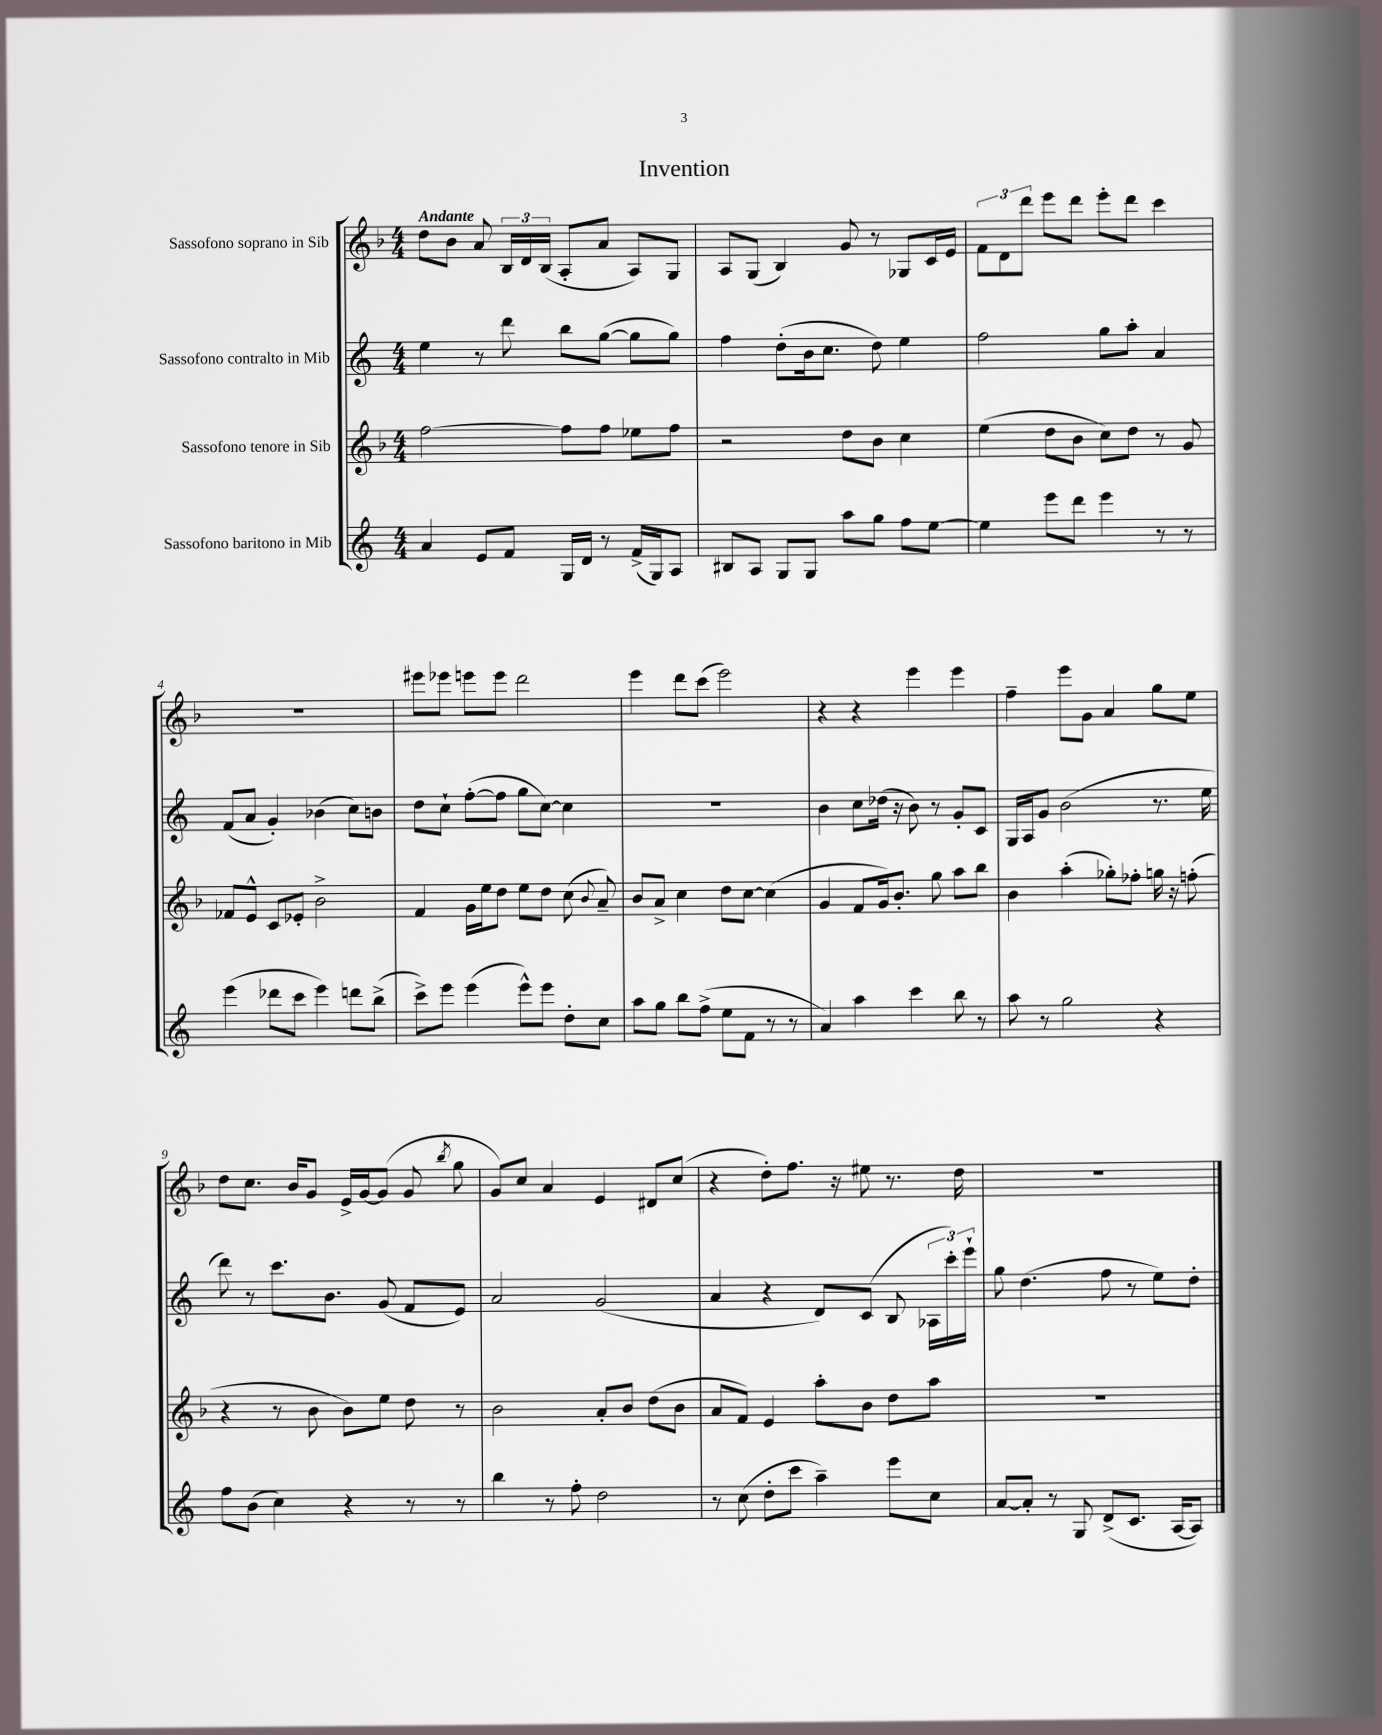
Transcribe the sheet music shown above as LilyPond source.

\header { title = "Invention" }
<<
\new StaffGroup <<
\new Staff = "s0" \with { instrumentName = "Sassofono soprano in Sib" } {
    \clef treble \key f \major \numericTimeSignature \time 4/4 \tempo "Andante"
    \autoBeamOff d''8[ bes'8] a'8 \tuplet 3/2 { bes16[ d'16 bes16]( } a8[-. a'8] a8[) g8] |
    a8[ g8]( bes4) g'8 r8 ges8[ c'16 e'16] |
    \tuplet 3/2 { f'8[ d'8 d'''8] } e'''8[ d'''8] e'''8[-. d'''8] c'''4 |
    R1 |
    eis'''8[ ees'''8] e'''8[ e'''8] d'''2 |
    e'''4 d'''8[ c'''8]( e'''2) |
    r4 r4 e'''4 e'''4 |
    f''4-- e'''8[ g'8] a'4 g''8[ e''8] |
    d''8[ c''8.] bes'16[ g'8] e'16[-> g'16~ g'8]( g'8 \acciaccatura { bes''8 } g''8 |
    g'8[) c''8] a'4 e'4 dis'8[ c''8]( |
    r4 d''8[-.) f''8.] r16 eis''8 r8. d''16 |
    R1 \bar "|." |
}
\new Staff = "s1" \with { instrumentName = "Sassofono contralto in Mib" } {
    \clef treble \key c \major \numericTimeSignature \time 4/4
    \autoBeamOff e''4 r8 d'''8 b''8[ g''8]~( g''8[ g''8]) |
    f''4 d''8[-.( b'16 c''8.] d''8) e''4 |
    f''2 g''8[ a''8]-. a'4 |
    f'8[( a'8] g'4-.) bes'4( c''8[) b'8] |
    d''8[ c''8]-! f''8[~-.( f''8] g''8[ c''8]~) c''4 |
    R1 |
    b'4 c''8[ des''16]( r16 b'8) r8 g'8[-. c'8] |
    g16[ a16 g'8] b'2( r8. e''16 |
    d'''8) r8 c'''8.[ b'8.] g'8( f'8[ e'8]) |
    a'2 g'2( |
    a'4 r4 d'8[) c'8]( b8 \tuplet 3/2 { aes16[ c'''16-.) e'''16]-! } |
    g''8 d''4.( f''8 r8 e''8[) d''8]-. \bar "|." |
}
\new Staff = "s2" \with { instrumentName = "Sassofono tenore in Sib" } {
    \clef treble \key f \major \numericTimeSignature \time 4/4
    \autoBeamOff f''2~ f''8[ f''8] ees''8[ f''8] |
    r2 d''8[ bes'8] c''4 |
    e''4( d''8[ bes'8] c''8[) d''8] r8 g'8 |
    fes'8[ e'8]-^ c'8[ ees'8]-. bes'2-> |
    f'4 g'16[ e''16 d''8] e''8[ d''8] c''8( \appoggiatura { bes'8 } a'8--) |
    bes'8[ a'8]-> c''4 d''8[ c''8]~ c''4( |
    g'4 f'8[ g'16) bes'8.]-. g''8 a''8[ bes''8] |
    bes'4 a''4-.( ges''8[-.) fes''8]-. g''16 r16 f''8-.( |
    r4 r8 bes'8 bes'8[) e''8] d''8 r8 |
    bes'2 a'8[-. bes'8] d''8[( bes'8] |
    a'8[ f'8]) e'4 a''8[-. bes'8] d''8[ a''8] |
    R1 \bar "|." |
}
\new Staff = "s3" \with { instrumentName = "Sassofono baritono in Mib" } {
    \clef treble \key c \major \numericTimeSignature \time 4/4
    \autoBeamOff a'4 e'8[ f'8] g16[ d'16] r8 f'16[->( g16) a8] |
    bis8[ a8] g8[ g8] a''8[ g''8] f''8[ e''8]~ |
    e''4 e'''8[ d'''8] e'''4 r8 r8 |
    e'''4( des'''8[ c'''8] e'''4) d'''8[ b''8]->( |
    c'''8[->) e'''8] e'''4( e'''8[-^) e'''8] d''8[-. c''8] |
    a''8[ g''8] b''8[ f''8]->( e''8[ f'8] r8 r8 |
    a'4) a''4 c'''4 b''8 r8 |
    a''8 r8 g''2 r4 |
    f''8[ b'8]( c''4) r4 r8 r8 |
    b''4 r8 f''8-. d''2 |
    r8 c''8( d''8[-. c'''8] a''4--) e'''8[ c''8] |
    a'8[~ a'8]-. r8 g8 d'8[->( c'8.] a16[~ a8]) \bar "|." |
}
>>
>>
